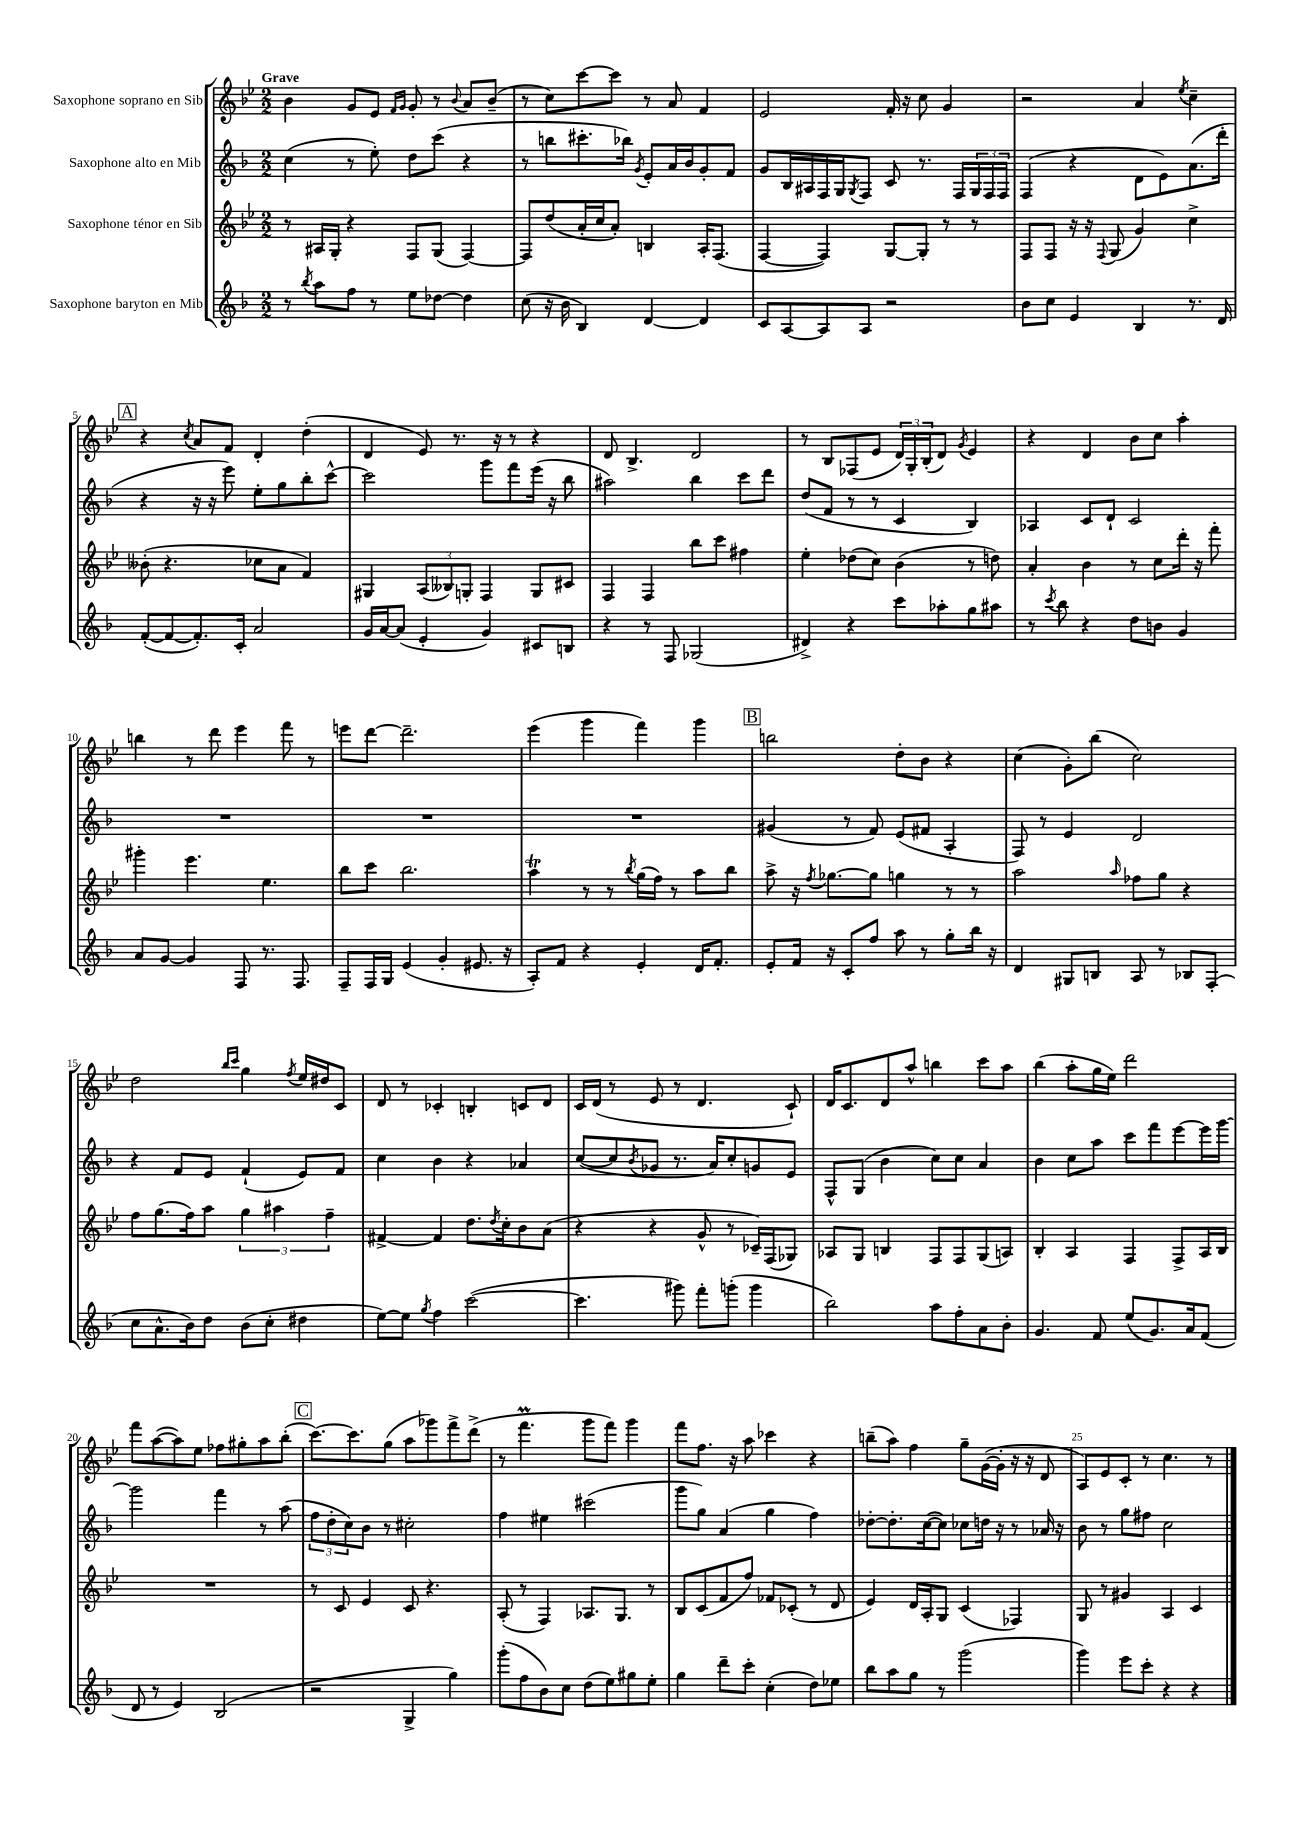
<<
\new StaffGroup <<
\new Staff = "s0" \with { instrumentName = "Saxophone soprano en Sib" } {
    \clef treble \key bes \major \numericTimeSignature \time 2/2 \tempo "Grave"
    bes'4 g'8 ees'8 \grace { f'16 g'16 } g'8-. r8 \appoggiatura { bes'8 } a'8 bes'8--( |
    r8 c''8) c'''8~ c'''8 r8 a'8 f'4 |
    ees'2 f'16-. r16 c''8 g'4 |
    r2 a'4 \acciaccatura { ees''8 } c''4-- |
    \mark \markup { \box "A" } r4 \acciaccatura { c''8 } a'8 f'8 d'4-. d''4-.( |
    d'4 ees'8) r8. r16 r8 r4 |
    d'8 bes4.-> d'2 |
    r8 bes8 fes8( ees'8 \tuplet 3/2 { d'16) g16-. bes16-.( } d'8) \acciaccatura { g'8 } ees'4 |
    r4 d'4 bes'8 c''8 a''4-. |
    b''4 r8 d'''8 ees'''4 f'''8 r8 |
    e'''8 d'''8~ d'''2.-- |
    ees'''4( g'''4 f'''4) g'''4 |
    \mark \markup { \box "B" } b''2 d''8-. bes'8 r4 |
    c''4( g'8-.) bes''8( c''2) |
    d''2 \grace { bes''16 c'''16 } g''4 \acciaccatura { f''8 } ees''16 dis''16 c'8 |
    d'8 r8 ces'4-. b4-. c'8 d'8 |
    c'16 d'16( r8 ees'8 r8 d'4. c'8-!) |
    d'16 c'8. d'8 a''8-^ b''4 c'''8 a''8 |
    bes''4( a''8-. g''16 ees''16) d'''2 |
    f'''8 a''8~( a''8) ees''8 fes''8 gis''8-. a''8 bes''8-.( |
    \mark \markup { \box "C" } c'''8.~) c'''8. g''8( a''8 ges'''8) f'''8-> d'''8->( |
    r8 f'''4.\prall g'''8 f'''8) g'''4 |
    f'''8 f''8. r16 a''8 ces'''4 r4 |
    b''8--( a''8) f''4 g''8-- g'16~( g'16-. r16 r16 d'8 |
    a8) ees'8 c'8-. r8 c''4. r8 \bar "|." |
}
\new Staff = "s1" \with { instrumentName = "Saxophone alto en Mib" } {
    \clef treble \key f \major \numericTimeSignature \time 2/2
    c''4( r8 e''8-.) d''8 c'''8( r4 |
    r8 b''8 cis'''8.-. bes''16) \acciaccatura { g'8 } e'8-. a'16 bes'16 g'8-. f'8 |
    g'8 bes16 ais16 f16 g16 \acciaccatura { g8 } f8 c'8 r8. f16 \tuplet 3/2 { g16 f16 f16 } |
    f4( r4 d'8 e'8) a'8.( d'''16-. |
    \mark \markup { \box "A" } r4 r16 r16 e'''8) e''8-. g''8 bes''8-. c'''8~-^ |
    c'''2 g'''8 f'''8 e'''16( r16 bes''8 |
    ais''2) bes''4 c'''8 d'''8 |
    d''8( f'8 r8 r8 c'4 bes4) |
    aes4 c'8 d'8-! c'2 |
    R1 |
    R1 |
    R1 |
    \mark \markup { \box "B" } gis'4( r8 f'8) e'8( fis'8 a4-. |
    f8) r8 e'4 d'2 |
    r4 f'8 e'8 f'4-!( e'8) f'8 |
    c''4 bes'4 r4 aes'4 |
    c''8~( c''8 \acciaccatura { bes'8 } ges'8 r8. a'16) c''8-. g'8 e'8 |
    f8-^ g8( bes'4 c''8) c''8 a'4 |
    bes'4 c''8 a''8 c'''8 f'''8 e'''8~ e'''16 g'''16~ |
    g'''2 f'''4 r8 a''8( |
    \mark \markup { \box "C" } \tuplet 3/2 { f''8 d''8-. c''8) } bes'8 r8 cis''2-. |
    f''4 eis''4 cis'''2( |
    g'''8 g''8) a'4( g''4 f''4) |
    des''8~-. des''8.-. c''16~( c''8) ces''8 d''16 r16 r8 aes'16 r16 |
    bes'8 r8 g''8 fis''8 c''2 \bar "|." |
}
\new Staff = "s2" \with { instrumentName = "Saxophone ténor en Sib" } {
    \clef treble \key bes \major \numericTimeSignature \time 2/2
    r8 ais16 g16-. r4 f8 g8( f4~) |
    f8 d''8( a'16-. c''16 a'8-.) b4 a16-. f8.( |
    f4~ f4) g8~ g8-. r8 r8 |
    f8 f8 r16 r16 \appoggiatura { f8 } g8( g'4) c''4-> |
    \mark \markup { \box "A" } beses'8-.( r4. ces''8 a'8 f'4) |
    gis4 \tuplet 3/2 { a8( beses8) g8-. } f4 g8 cis'8 |
    f4 f4 bes''8 c'''8 fis''4 |
    ees''4-. des''8( c''8) bes'4( r8 d''8) |
    a'4-. bes'4 r8 c''8 d'''16-. r16 f'''8-. |
    gis'''4-. ees'''4. ees''4. |
    bes''8 c'''8 bes''2. |
    a''4\trill r8 r8 \acciaccatura { bes''8 } g''16( f''16) r8 a''8 bes''8 |
    \mark \markup { \box "B" } a''8-> r16 \acciaccatura { f''8 } ges''8.~ ges''8 g''4 r8 r8 |
    a''2 \grace { a''16 } fes''8 g''8 r4 |
    f''8 g''8.( f''16) a''8 \tuplet 3/2 { g''4 ais''4 f''4-- } |
    fis'4~-> fis'4 d''8. \acciaccatura { d''8 } c''16-. bes'8 a'8( |
    r4 r4 g'8-^ r8 ces'16--) f16( ges8) |
    aes8 g8 b4 f8 f8 g8( a8) |
    bes4-. a4 f4 f8-> a16 bes16 |
    R1 |
    \mark \markup { \box "C" } r8 c'8 ees'4 c'8 r4. |
    a8-.( r8 f4) aes8. g8. r8 |
    bes8 c'8( f'8 f''8) fes'8 ces'8-.( r8 d'8 |
    ees'4) d'16 a16-. g8 c'4( fes4) |
    g8 r8 gis'4 a4 c'4 \bar "|." |
}
\new Staff = "s3" \with { instrumentName = "Saxophone baryton en Mib" } {
    \clef treble \key f \major \numericTimeSignature \time 2/2
    r8 \acciaccatura { bes''8 } a''8 f''8 r8 e''8 des''8~ des''4 |
    c''8( r16 bes'16 bes4) d'4~ d'4 |
    c'8 a8~ a8 a8 r2 |
    bes'8 c''8 e'4 bes4 r8. d'16 |
    \mark \markup { \box "A" } f'8~-.( f'8~ f'8.-.) c'16-. a'2 |
    g'16 a'16~ a'8( e'4-. g'4) cis'8 b8 |
    r4 r8 f8 ges2( |
    dis'4->) r4 c'''8 aes''8-. g''8 ais''8 |
    r8 \acciaccatura { c'''8 } bes''8 r4 d''8 b'8 g'4 |
    a'8 g'8~ g'4 f8 r8. f8. |
    f8-- f16 g16 e'4( g'4-. eis'8. r16 |
    a8-.) f'8 r4 e'4-. d'16 f'8.-. |
    \mark \markup { \box "B" } e'8-. f'16 r16 c'8-. f''8 a''8 r8 g''8-. bes''16 r16 |
    d'4 gis8 b8 a8 r8 bes8 f8-.( |
    c''8 a'8.-^ bes'16) d''8 bes'8( c''8-. dis''4 |
    e''8~) e''8 \acciaccatura { g''8 } f''4 c'''2~( |
    c'''4. gis'''8) f'''8-. g'''8-.( g'''4 |
    bes''2) a''8 f''8-. a'8 bes'8-. |
    g'4. f'8 e''8( g'8.) a'16 f'8( |
    d'8 r8 e'4) bes2( |
    \mark \markup { \box "C" } r2 g4-> g''4) |
    g'''8-.( f''8 bes'8) c''8 d''8( e''8) gis''8 e''8-. |
    g''4 d'''8-- c'''8-. c''4-.( d''8) ees''8 |
    bes''8 a''8 g''8 r8 g'''2( |
    g'''4) e'''8 c'''8-. r4 r4 \bar "|." |
}
>>
>>
\layout { \context { \Score \override BarNumber.break-visibility = ##(#f #t #t) barNumberVisibility = #(every-nth-bar-number-visible 5) } }
